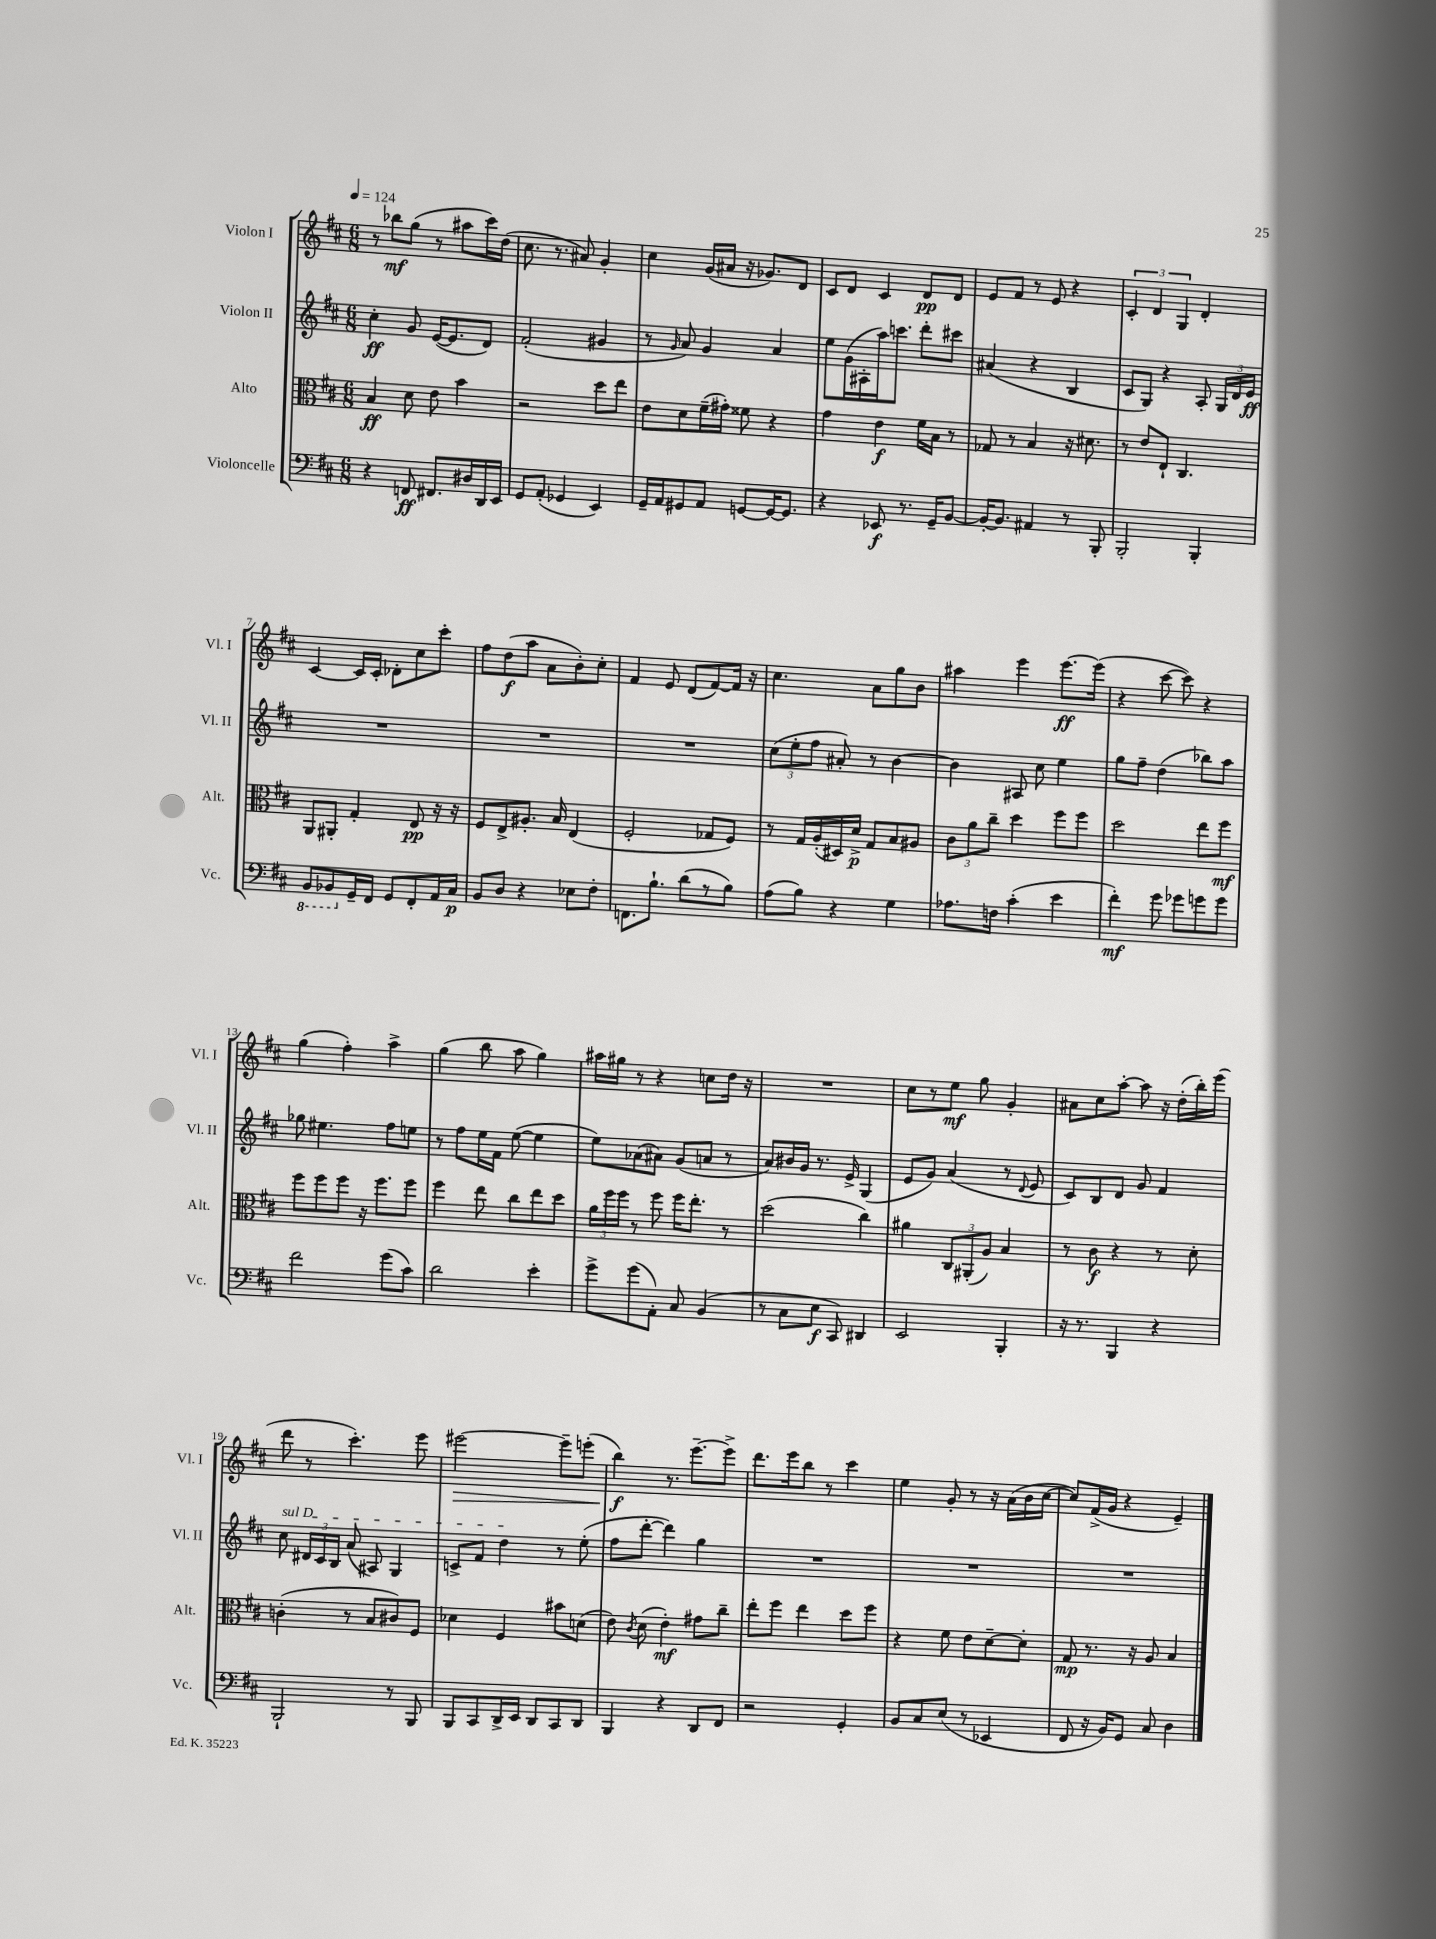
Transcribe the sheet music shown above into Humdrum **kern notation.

**kern	**dynam	**kern	**dynam	**kern	**dynam	**kern	**dynam
*part4	*part4	*part3	*part3	*part2	*part2	*part1	*part1
*staff4	*staff4	*staff3	*staff3	*staff2	*staff2	*staff1	*staff1
*I"Violoncelle	*	*I"Alto	*	*I"Violon II	*	*I"Violon I	*
*I'Vc.	*	*I'Alt.	*	*I'Vl. II	*	*I'Vl. I	*
*clefF4	*	*clefC3	*	*clefG2	*	*clefG2	*
*k[f#c#]	*	*k[f#c#]	*	*k[f#c#]	*	*k[f#c#]	*
*M6/8	*	*M6/8	*	*M6/8	*	*M6/8	*
*MM124	*	*MM124	*	*MM124	*	*MM124	*
=1	=1	=1	=1	=1	=1	=1	=1
4r	.	4B/	ff	4cc#'\	ff	8r	.
.	.	.	.	.	.	8bb-X\L	mf
8FFn/	ff	8d\	.	8g/	.	(8gg\J	.
8.FF#X/L	.	8e\	.	([16e/KL	.	8r	.
.	.	.	.	8.e/]	.	.	.
.	.	4b\	.	.	.	8aa#X\L	.
16D#X/L	.	.	.	.	.	.	.
16DD/	.	.	.	8d/J)	.	16ccc#\L)	.
16EE/JJ	.	.	.	.	.	(16dd\JJ	.
=2	=2	=2	=2	=2	=2	=2	=2
8GG/L	.	2r	.	(2f#'/	.	8.cc#\	.
(8AA'/J	.	.	.	.	.	.	.
.	.	.	.	.	.	8.r	.
4GG-X/	.	.	.	.	.	.	.
.	.	.	.	.	.	8a#X/)	.
4EE/)	.	8dd\L	.	4g#X/	.	4g'/	.
.	.	8ee\J	.	.	.	.	.
=3	=3	=3	=3	=3	=3	=3	=3
16GG~/LL	.	8e\L	.	8r	.	4cc#\	.
16AA/J	.	.	.	.	.	.	.
.	.	.	.	16qqg/	.	.	.
8GG#X/	.	8d\	.	8a/)	.	.	.
8AA/J	.	(16f#~\L	.	4g/	.	(16g/LL	.
.	.	16g#X'\JJ)	.	.	.	16a#X/JJ	.
[8GGn/L	.	8f##X\	.	.	.	16r	.
.	.	.	.	.	.	8.g-X/L)	.
16GG/K_	.	4r	.	4a/	.	.	.
8.GG/J]	.	.	.	.	.	.	.
.	.	.	.	.	.	8d/J	.
=4	=4	=4	=4	=4	=4	=4	=4
4r	.	4g\	.	8ee\L	.	8c#/L	.
.	.	.	.	(16g\L	.	8d/J	.
.	.	.	.	16A#X'\	.	.	.
8EE-X/	f	4e\	f	16aa\J)	.	4c#/	.
.	.	.	.	8.cccn\J	.	.	.
8.r	.	.	.	.	.	.	.
.	.	16f#\LL	.	8ddd'\L	.	8d/L	pp
16GG~/KL	.	16B\JJ	.	.	.	.	.
[8BB/J	.	8r	.	8ccc#X\J	.	8d/J	.
=5	=5	=5	=5	=5	=5	=5	=5
16BB'/KL_	.	8G-X/	.	(4a#X/	.	8e/L	.
8.BB/J]	.	.	.	.	.	.	.
.	.	8r	.	.	.	8f#/J	.
4AA#X/	.	4B/	.	4r	.	8r	.
.	.	.	.	.	.	8e/	.
8r	.	16r	.	4B/	.	4r	.
.	.	8.d#X\	.	.	.	.	.
8BBB'/	.	.	.	.	.	.	.
=6	=6	=6	=6	=6	=6	=6	=6
2BBB'/	.	8r	.	8c#/L	.	6c#'/	.
.	.	8e/L	.	8G/J)	.	.	.
.	.	.	.	.	.	6d/	.
.	.	8E`/J	.	4r	.	.	.
.	.	.	.	.	.	6G/	.
.	.	4.C#/	.	.	.	.	.
4BBB'/	.	.	.	8A'/	.	4d'/	.
.	.	.	.	24G/LL	.	.	.
.	.	.	.	24d/	.	.	.
.	.	.	.	24e/JJ	ff	.	.
!!LO:LB:g=z
=7	=7	=7	=7	=7	=7	=7	=7
*8ba	*	*	*	*	*	*	*
8BBB/L	.	8AA/L	.	2.r	.	[4c#/	.
8BBB-X/	.	8AA#X'/J	.	.	.	.	.
*X8ba	*	*	*	*	*	*	*
16GG~/L	.	4G'/	.	.	.	16c#/LL]	.
16FF#/JJ	.	.	.	.	.	16c#'/JJ	.
8GG/L	.	.	.	.	.	8d-X'\L	.
8FF#'/	.	8E/	pp	.	.	8cc#\	.
16AA/L	.	16r	.	.	.	8ccc#'\J	.
16C#/JJ	p	16r	.	.	.	.	.
=8	=8	=8	=8	=8	=8	=8	=8
8BB/L	.	8F#/L	.	2.r	.	8ff#\L	.
8D/J	.	8E^/	.	.	.	(8dd\	f
4r	.	8.A#X'/J	.	.	.	8aa\J	.
.	.	.	.	.	.	8a\L	.
.	.	16B/	.	.	.	.	.
8E-X\L	.	(4E/	.	.	.	8b'\)	.
8F#'\J	.	.	.	.	.	8cc#'\J	.
=9	=9	=9	=9	=9	=9	=9	=9
8.FFn\L	.	2F#'/	.	2.r	.	4f#/	.
8.B`\J	.	.	.	.	.	.	.
.	.	.	.	.	.	8e/	.
(8d\L	.	.	.	.	.	(8d/L	.
8r	.	8G-X/L	.	.	.	[8f#/)	.
8B\J)	.	8F#/J)	.	.	.	16f#/Jk]	.
.	.	.	.	.	.	16r	.
=10	=10	=10	=10	=10	=10	=10	=10
(8A\L	.	8r	.	(12cc#\L	.	4.cc#\	.
.	.	.	.	12ee'\	.	.	.
8B\J)	.	16G/LL	.	.	.	.	.
.	.	.	.	12ff#\J	.	.	.
.	.	(16A'/	.	.	.	.	.
4r	.	16D#X/)	.	8a#X'/)	.	.	.
.	.	16d^/JJ	p	.	.	.	.
.	.	8G/L	.	8r	.	8a\L	.
4G\	.	8B/	.	[4b\	.	8gg\	.
.	.	8A#X/J	.	.	.	8b\J	.
=11	=11	=11	=11	=11	=11	=11	=11
8.A-X\L	.	12c#\L	.	4b\]	.	4aa#X\	.
.	.	12a\	.	.	.	.	.
.	.	12cc#~\J	.	.	.	.	.
16Fn\Jk	.	.	.	.	.	.	.
(4c#'\	.	4dd\	.	8A#X/	.	4eee\	.
.	.	.	.	8cc#\	.	.	.
4e\	.	8ff#\L	.	4ee\	.	[8.eee\L	ff
.	.	8ff#\J	.	.	.	.	.
.	.	.	.	.	.	(16eee\Jk]	.
=12	=12	=12	=12	=12	=12	=12	=12
4f#'\)	mf	2dd\	.	8gg\L	.	4r	.
.	.	.	.	8ff#~\J	.	.	.
8g\	.	.	.	(4dd\	.	[8ccc#\	.
8g-X\L	.	.	.	.	.	8ccc#\])	.
8gn\	.	8ee\L	.	8bb-X\L)	.	4r	.
8g\J	.	8ff#\J	mf	8aa\J	.	.	.
!!LO:LB:g=z
=13	=13	=13	=13	=13	=13	=13	=13
2f#\	.	8ff#\L	.	8gg-X\	.	(4gg\	.
.	.	8ff#\	.	4.ee#X\	.	.	.
.	.	8ff#\J	.	.	.	4ff#'\)	.
.	.	16r	.	.	.	.	.
.	.	8.ff#\L	.	.	.	.	.
(8g\L	.	.	.	8ff#\L	.	4aa^\	.
8c#\J)	.	8ff#\J	.	8een\J	.	.	.
=14	=14	=14	=14	=14	=14	=14	=14
2d\	.	4ff#\	.	8r	.	(4gg\	.
.	.	.	.	8ff#\L	.	.	.
.	.	8ee\	.	16ee\L	.	8bb\	.
.	.	.	.	16f#\JJ	.	.	.
.	.	8cc#\L	.	([8ee\	.	8aa\	.
4e'\	.	8ee\	.	4ee\]	.	4gg\)	.
.	.	8dd\J	.	.	.	.	.
=15	=15	=15	=15	=15	=15	=15	=15
8g^\L	.	24a\LL	.	8ee\L)	.	16aa#X\LL	.
.	.	24ff#\	.	.	.	.	.
.	.	.	.	.	.	16gg#X\JJ	.
.	.	24ff#\JJ	.	.	.	.	.
(8g\	.	8r	.	(8a-X\	.	8r	.
8AA'\J)	.	8ff#\	.	8a#X\J)	.	4r	.
8C#/	.	16ff#\KL	.	(8g/L	.	.	.
.	.	8.ee'\J	.	.	.	.	.
(4BB/	.	.	.	8an/J	.	8ccn\L	.
.	.	8r	.	8r	.	16dd\Jk	.
.	.	.	.	.	.	16r	.
=16	=16	=16	=16	=16	=16	=16	=16
8r	.	(2dd\	.	8a/L)	.	2.r	.
8C#\L	.	.	.	16b#X/L	.	.	.
.	.	.	.	16g/JJ	.	.	.
8E\J	f	.	.	8.r	.	.	.
8CC#/)	.	.	.	.	.	.	.
.	.	.	.	16e^/	.	.	.
4DD#X/	.	4cc#\)	.	(4G/	.	.	.
=17	=17	=17	=17	=17	=17	=17	=17
2EE/	.	4a#X\	.	8e/L	.	8cc#\L	.
.	.	.	.	8g/J)	.	8r	.
.	.	12C#/L	.	(4a/	.	8ee\J	mf
.	.	(12AA#X'/	.	.	.	.	.
.	.	.	.	.	.	8gg\	.
.	.	12A/J)	.	.	.	.	.
4BBB'/	.	4B/	.	8r	.	4g'/	.
.	.	.	.	8qqd/	.	.	.
.	.	.	.	8e/	.	.	.
=18	=18	=18	=18	=18	=18	=18	=18
16r	.	8r	.	8c#/L)	.	8a#X\L	.
8.r	.	.	.	.	.	.	.
.	.	8c#\	f	8B/	.	8cc#\	.
4BBB/	.	4r	.	8d/J	.	[8aa'\J	.
.	.	.	.	8g/	.	8aa\]	.
4r	.	8r	.	4f#/	.	16r	.
.	.	.	.	.	.	(16dd'\LL	.
.	.	8d'\	.	.	.	16bb'\)	.
.	.	.	.	.	.	(16eee\JJ	.
!!LO:LB:g=z
=19	=19	=19	=19	=19	=19	=19	=19
!	!	!	!	!LO:TX:a:i:t=sul D	!	!	!
2BBB`/	.	(4cn'\	.	8cc#\	.	8ddd\	.
.	.	.	.	24d#X/LL	.	8r	.
.	.	.	.	24c#/	.	.	.
.	.	.	.	24B/JJ	.	.	.
.	.	8r	.	(8a/	.	4.ccc#'\)	.
.	.	8B/L	.	8A#X/)	.	.	.
8r	.	8c#X/)	.	4G/	.	.	.
8BBB/	.	8F#/J	.	.	.	8eee\	.
=20	=20	=20	=20	=20	=20	=20	=20
!	!	!	!	!	!	!	!LO:HP:b
8BBB/L	.	4d-X\	.	8cn^/L	.	[2eee#X\	>
8CC#/	.	.	.	8f#/J	.	.	.
16DD^/L	.	4F#/	.	4dd\	.	.	.
16EE/JJ	.	.	.	.	.	.	.
8DD/L	.	.	.	.	.	.	.
8CC#/	.	8b#X\L	.	8r	.	8eee#~\L]	.
8DD/J	.	(8dn\J	.	(8ee'\	.	(8eeen'\J	.
=21	=21	=21	=21	=21	=21	=21	=21
4BBB/	.	8e\)	.	8ff#\L	.	4bb\)	f
.	.	8qc#/	.	.	.	.	.
.	.	(8d\	.	[8ddd'\J	.	.	.
4r	.	4e'\)	mf	4ddd\])	.	8.r	]
.	.	.	.	.	.	[8.eee~\L	.
8DD/L	.	8g#X\L	.	4gg\	.	.	.
8FF#/J	.	8cc#~\J	.	.	.	8eee^\J]	.
=22	=22	=22	=22	=22	=22	=22	=22
2r	.	8ee'\L	.	2.r	.	8.ddd\L	.
.	.	8ff#\J	.	.	.	.	.
.	.	.	.	.	.	16eee\k	.
.	.	4ee\	.	.	.	8bb\J	.
.	.	.	.	.	.	8r	.
4GG'/	.	8dd\L	.	.	.	4ccc#\	.
.	.	8ff#\J	.	.	.	.	.
=23	=23	=23	=23	=23	=23	=23	=23
8BB/L	.	4r	.	2.r	.	4ee\	.
8C#/	.	.	.	.	.	.	.
(8E/J	.	8f#\	.	.	.	8g'/	.
8r	.	8e\L	.	.	.	8r	.
4EE-X/	.	[8d~\	.	.	.	16r	.
.	.	.	.	.	.	(16a\LL	.
.	.	8d'\J]	.	.	.	16b\	.
.	.	.	.	.	.	[16cc#\JJ	.
=24	=24	=24	=24	=24	=24	=24	=24
8FF#/	.	8G/	mp	2.r	.	8cc#/L])	.
16r	.	8.r	.	.	.	(16f#^/L	.
16BB/KL)	.	.	.	.	.	16g/JJ	.
8GG/J	.	.	.	.	.	4r	.
.	.	16r	.	.	.	.	.
8C#/	.	8A/	.	.	.	.	.
4D\	.	4B/	.	.	.	4e~/)	.
==	==	==	==	==	==	==	==
*-	*-	*-	*-	*-	*-	*-	*-
